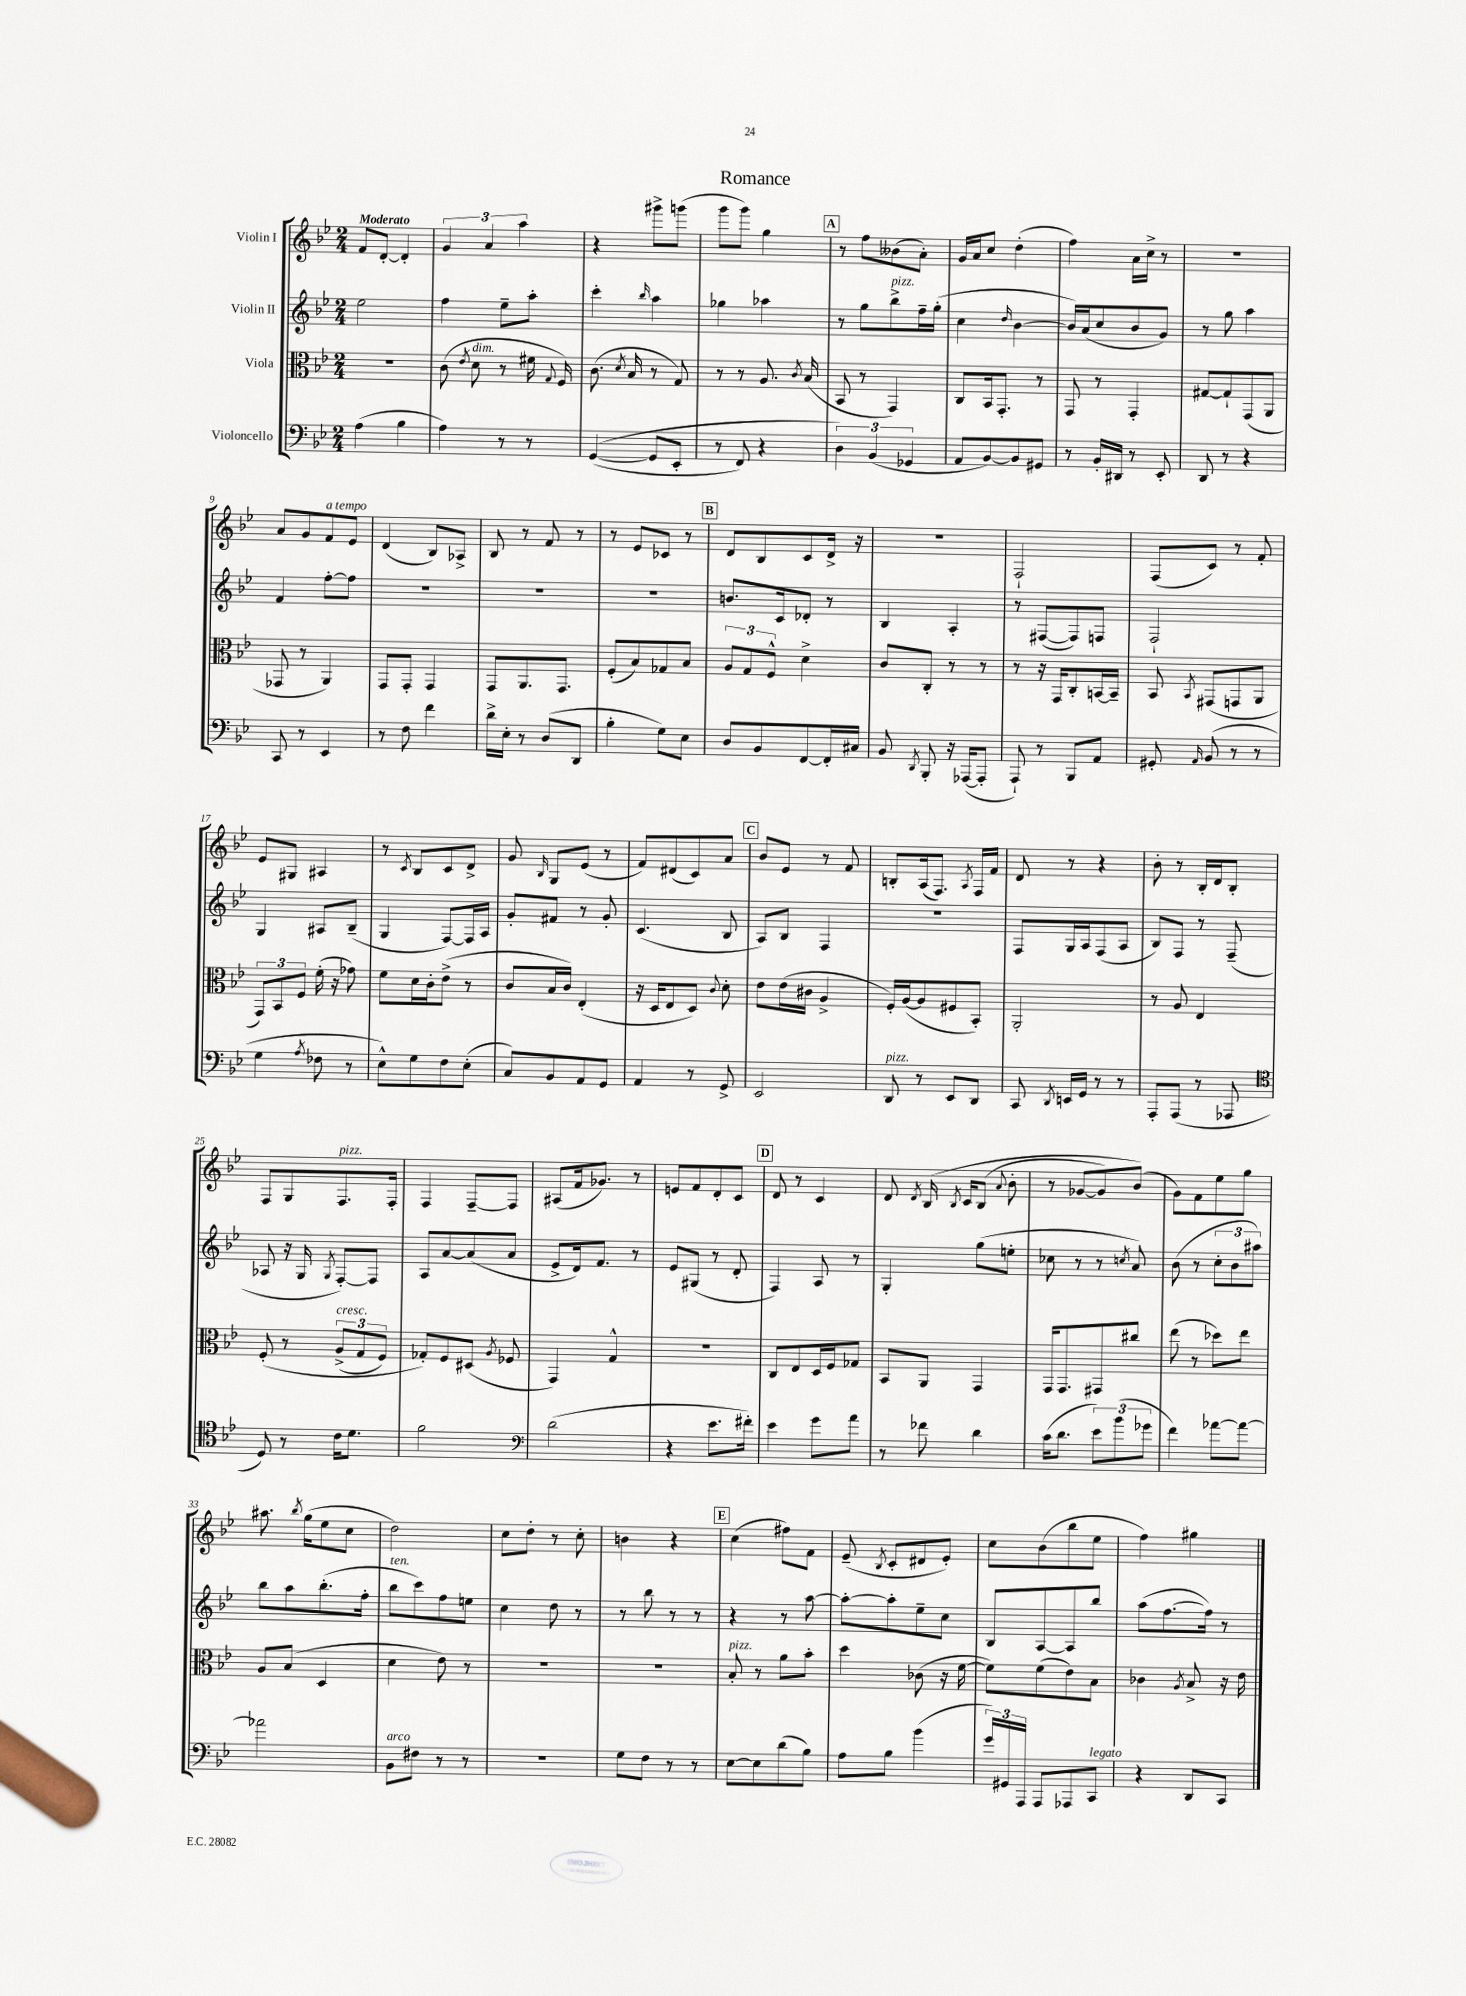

**kern	**kern	**kern	**kern
*part4	*part3	*part2	*part1
*staff4	*staff3	*staff2	*staff1
*I"Violoncello	*I"Viola	*I"Violin II	*I"Violin I
*clefF4	*clefC3	*clefG2	*clefG2
*k[b-e-]	*k[b-e-]	*k[b-e-]	*k[b-e-]
*M2/4	*M2/4	*M2/4	*M2/4
=1	=1	=1	=1
!	!	!	!LO:TX:a:B:t=Moderato
(4A\	2r	2ee-\	8f/L
.	.	.	[8d'/J
4B-\	.	.	4d'/]
=2	=2	=2	=2
4A\)	(8c\	4ff\	6g/
.	8qe-/	.	.
!	!LO:TX:a:i:t=dim.	!	!
.	8d\	.	.
.	.	.	6a/
8r	8r	8ee-~\L	.
.	.	.	6aa\
8r	16f#X\	8aa'\J	.
.	8qqG/	.	.
.	16F/)	.	.
=3	=3	=3	=3
(([4GG/	(8.c\	4ccc'\	4r
.	8qd/	.	.
.	16B-/	.	.
.	.	16qqbb-/	.
8GG/L]	8r	4aa\	8ggg#X^\L
8EE-'/J	8G/)	.	(8gggn\J
=4	=4	=4	=4
8r	8r	4gg-X\	8ggg\L
8FF/)	8r	.	8ggg\J)
4r	8.A/	4aa-X\	4gg\
.	8qc/	.	.
.	(16B-/	.	.
!!LO:REH:place=s1:t=A
=5	=5	=5	=5
6D\)	8BB-/	8r	8r
.	8r	8gg\L	8ff\L
(6BB-/	.	.	.
!	!	!LO:TX:a:i:t=pizz.	!
.	4GG/)	8bb-^\	(8b--X\
6GG-X/	.	.	.
.	.	16ff~\L	8a'\J)
.	.	(16gg'\JJ	.
=6	=6	=6	=6
8AA/L	8C/L	4cc\	16g/LL
.	.	.	16a/J
[8BB-/)	16BB-/k	.	8cc/J
.	8.GG'/J	.	.
.	.	16qqdd/	.
8BB-/]	.	[4b-\	(4dd'\
8GG#X/J	8r	.	.
=7	=7	=7	=7
8r	8GG/	16b-/LL])	4ff\)
.	.	(16a/J	.
16BB-'/LL	8r	8cc/	.
16DD#X/JJ	.	.	.
8r	4GG'/	8b-/	16a\LL
.	.	.	16cc^\JJ
8EE-'/	.	8g/J)	8r
=8	=8	=8	=8
8DD/	[8G#X/L	8r	2r
8r	8G#`/]	8gg\	.
4r	(8GG/	4aa\	.
.	8AA/J	.	.
!!LO:LB:g=z
=9	=9	=9	=9
8CC/	8GG-X/	4f/	8a/L
8r	8r	.	8g/
!	!	!	!LO:TX:a:i:t=a tempo
4EE-/	4AA/)	[8ff'\L	8f/
.	.	8ff\J]	8e-/J
=10	=10	=10	=10
8r	8GG/L	2r	(4d/
8F\	8GG'/J	.	.
4f\	4GG/	.	8B-/L)
.	.	.	8A-X^/J
=11	=11	=11	=11
16d^\LL	8GG/L	2r	8B-/
16E-'\JJ	.	.	.
8r	8.AA/	.	8r
(8D/L	.	.	8f/
.	8.GG/J	.	.
8DD/J	.	.	8r
=12	=12	=12	=12
4B-'\	(8F'/L	2r	8r
.	8B-/)	.	8e-/L
8G\L)	8G-X/	.	8c-X/J
8E-\J	8B-/J	.	8r
!!LO:REH:place=s1:t=B
=13	=13	=13	=13
8D/L	12A/L	8.bn/L	8d/L
.	12G/	.	.
8BB-/	.	.	8B-/
.	12F^^/J	.	.
.	.	16c/k	.
[8FF/	4d^\	8d-X'/J	8c/
16FF'/L]	.	8r	16d^/Jk
16C#X/JJ	.	.	16r
=14	=14	=14	=14
8BB-/	8c/L	4B-/	2r
8qDD/	.	.	.
8BBB-'/	8C'/J	.	.
16r	8r	4A'/	.
([16AAA-X/KL	.	.	.
8AAA-'/J]	8r	.	.
=15	=15	=15	=15
8AAA`/)	8r	8r	2F`/
8r	16r	([8F#X/L	.
.	16GG/KL	.	.
8BBB-/L	8C'/	8F#/])	.
8AA/J	[16BBn/L	8Fn/J	.
.	16BB~/JJ]	.	.
=16	=16	=16	=16
8GG#X'/	8BB-/	2F`/	(8F/L
16qqAA/	8qBB-/	.	.
(8BB-/	(8GG#X/L	.	8c/J)
8r	8GGn/	.	8r
8r	8AA/J	.	8f'/
!!LO:LB:g=z
=17	=17	=17	=17
4G\	12GG/L)	4G/	8e-/L
.	12BB-/	.	.
.	.	.	8G#X/J
.	12F/J	.	.
8qA/	.	.	.
8F-X\	(16f'\	8A#X/L	4A#X/
.	16r	.	.
8r	8g-X\)	(8B-~/J	.
=18	=18	=18	=18
8E-^^\L)	8f\L	4G/	8r
.	.	.	8qc/
8G\	16d\L	.	8B-/L
.	16c'\J	.	.
8F\	(8e-^\J	[8F/L)	8c/
(8E-'\J	8r	16F/L]	8d^/J
.	.	16A/JJ	.
=19	=19	=19	=19
8C/L)	8c/L	8g'/L	8g/
.	.	.	16qqB-/
8BB-/	16B-/L	8f#X/J	8G/L
.	16c/JJ)	.	.
8AA/	(4E-'/	8r	(8e-/J
8GG/J	.	8g'/	8r
=20	=20	=20	=20
4AA/	16r	(4.c/	8f/L)
.	16D/KL	.	.
.	8E-/	.	(8d#X/
8r	8D/J)	.	8c/)
.	8qqc/	.	.
8GG^/	8d'\	8B-/	8a/J
!!LO:REH:place=s1:t=C
=21	=21	=21	=21
2EE-/	8e-\L	8A/L)	8b-/L
.	(16e-\L	8B-/J	8e-/J
.	16c#X\JJ	.	.
.	4A^/	4F/	8r
.	.	.	8f/
=22	=22	=22	=22
!LO:TX:a:i:t=pizz.	!	!	!
8DD/	16F'/LL)	2r	8Bn'/L
.	([16A/J	.	.
8r	8A/]	.	(16A/k
.	.	.	8.F/J)
8EE-/L	8F#X/	.	.
.	.	.	8qA/
8DD/J	8BB-'/J)	.	16F/LL
.	.	.	16f/JJ
=23	=23	=23	=23
8CC/	2AA'/	8F/L	8d/
8qDD/	.	.	.
16EEn/LL	.	16G/L	8r
16GG/JJ	.	16A/J	.
8r	.	(8F/	4r
8r	.	8A/J	.
=24	=24	=24	=24
8AAA'/L	8r	8B-/L)	8b-'\
(8AAA/J	8A/	8F/J	8r
8r	4E-/	8r	16B-'/LL
.	.	.	16d/J
8AAA-X/	.	(8F~/	8B-'/J
!!LO:LB:g=z
=25	=25	=25	=25
*clefC4	*	*	*
8D/)	(8F'/	8A-X/	8F/L
8r	8r	16r	8G/
.	.	16G/	.
.	.	8qG/	.
!	!	!	!LO:TX:a:i:t=pizz.
!	!LO:TX:a:i:t=cresc.	!	!
16c\KL	(12A^/L	[8F'/L)	8.F/
8.d\J	.	.	.
.	12G/	.	.
.	.	8F/J]	.
.	12F/J)	.	.
.	.	.	16F'/Jk
=26	=26	=26	=26
2f\	8G-X'/L)	8A/L	4F/
.	8F/	[8a/	.
.	(8D#X/J	(8a/]	[8F~/L
.	8qA/	.	.
.	8F-X/	8a/J	8F/J]
=27	=27	=27	=27
*clefF4	*	*	*
(2d\	4GG/)	8e-^/L	(8A#X/L
.	.	16d/k)	16f/k
.	.	8.f/J	8.g-X/J)
.	4G^^/	.	.
.	.	8r	8r
=28	=28	=28	=28
4r	2r	8e-/L	8en/L
.	.	(8G#X/J	8f/
8.e-\L	.	8r	8d'/
.	.	8d'/	8c/J
16f#X'\Jk)	.	.	.
!!LO:REH:place=s1:t=D
=29	=29	=29	=29
4e-\	8C/L	4F/)	8d/
.	8E-/	.	8r
8g\L	16D/L	8A/	4c/
.	16F/J	.	.
8a\J	8G-X/J	8r	.
=30	=30	=30	=30
8r	8BB-/L	4G'/	8d/
.	.	.	8qd/
8f-X\	8AA/J	.	(16B-/
.	.	.	8qB-/
.	.	.	16c/KL
4d\	4GG/	(8gg\L	(8B-/J
.	.	.	8qqa/
.	.	8een'\J	8b-'\
=31	=31	=31	=31
(16c\KL	16GG/KL	8cc-X\	8r
8.d\J	8.GG/	.	.
.	.	8r	[8g-X/L
12e-\L)	8GG#X/	8r	8g-/])
(12b-\	.	.	.
.	.	8qccn/	.
.	8cc#X/J	8a/)	(8b-/J)
12g-X\J	.	.	.
=32	=32	=32	=32
4f\)	(8ee-\	(8b-\	8g\L)
.	8r	8r	8f\
[8a-X\L	8dd-X\L)	12cc'\L	8ee-\
.	.	12b-\	.
8a-\J_	8ee-\J	.	8gg\J
.	.	12aa#X\J)	.
!!LO:LB:g=z
=33	=33	=33	=33
2a-X\]	8A/L	8bb-\L	8.aa#X\
.	(8B-/J	8aa\	.
.	.	.	8qbb-/
.	.	.	(16gg\KL
.	4D/	(8.bb-'\	8ee-\
.	.	.	8cc\J
.	.	16ff'\Jk	.
=34	=34	=34	=34
!	!	!LO:TX:a:i:t=ten.	!
!LO:TX:a:i:t=arco	!	!	!
8BB-\L	4d\	8bb-\L	2dd\)
8F#X\J	.	8ccc\)	.
8r	8e-\)	8ff\	.
8r	8r	8een\J	.
=35	=35	=35	=35
2r	2r	4cc\	8cc\L
.	.	.	8dd'\J
.	.	8dd\	8r
.	.	8r	8cc'\
=36	=36	=36	=36
8G\L	2r	8r	4bn\
8F\J	.	8bb-\	.
8r	.	8r	4r
8r	.	8r	.
!!LO:REH:place=s1:t=E
=37	=37	=37	=37
!	!LO:TX:a:i:t=pizz.	!	!
[8E-\L	8B-'/	4r	(4cc\
8E-\]	8r	.	.
(8d\	8a\L	8r	8ff#X\L)
8B-\J)	8b-'\J	[8aa\	8f\J
=38	=38	=38	=38
8A\L	4dd\	8aa'\L_	(8e-~/
.	.	.	8qB-/
8B-\J	.	8aa'\]	8c'/L
(4b-\	(8c-X\	8ee-~\	8d#X/
.	16r	8cc\J	8e-'/J)
.	[16f\	.	.
=39	=39	=39	=39
24g/LL)	8f\L])	8B-/L	8cc\L
24GG#X/	.	.	.
24AAA/JJ	.	.	.
8AAA/L	(8f\	[8A/	(8b-\
8AAA-X/	8e-\)	8A/]	8bb-\
!LO:TX:a:i:t=legato	!	!	!
8CC/J	8B-\J	8bb-/J	8ee-\J
=40	=40	=40	=40
4r	4c-X\	(8aa\L	4ff\)
.	.	[8.ff\	.
.	8qA/	.	.
8DD/L	8B-^/	.	4gg#X\
.	.	16ff\Jk])	.
8CC/J	16r	8r	.
.	16e-\	.	.
==	==	==	==
*-	*-	*-	*-
